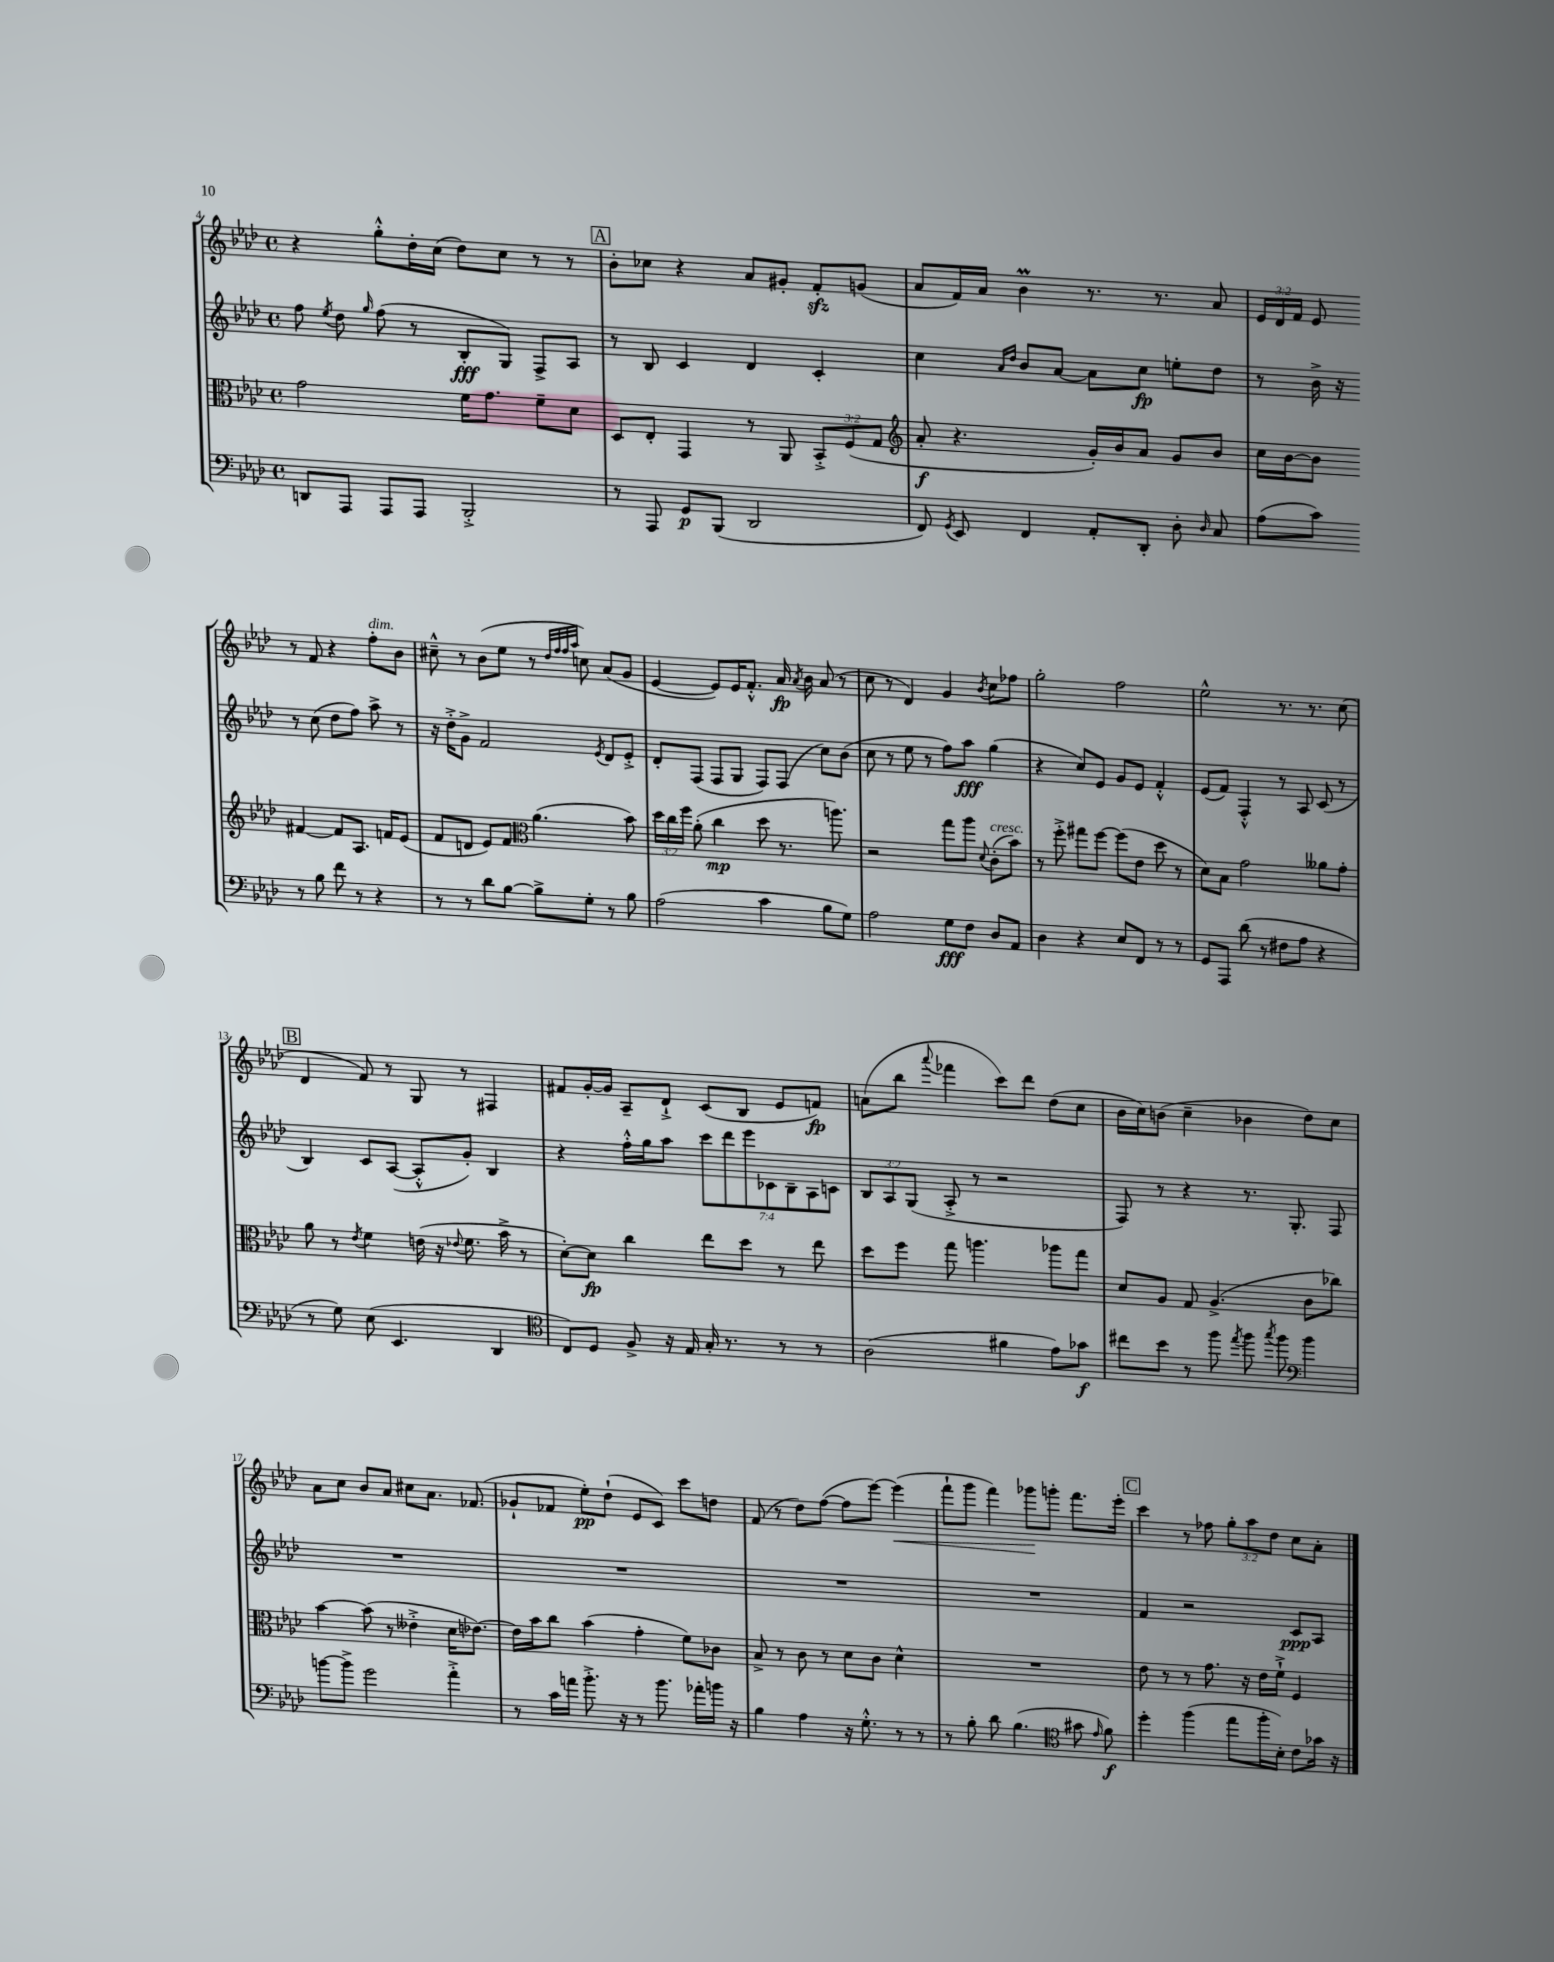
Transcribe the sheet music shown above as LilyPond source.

<<
\new StaffGroup <<
\new Staff = "s0" {
    \clef treble \key aes \major \defaultTimeSignature \time 4/4 \override Staff.TupletNumber.text = #tuplet-number::calc-fraction-text
    \autoBeamOff r4 g''8[-.-^ des''16-. c''16]( des''8[) c''8] r8 r8 |
    \mark \markup { \box "A" } bes'8[-. ces''8] r4 aes'8[ gis'8]-. f'8[-.\sfz g'8]( |
    aes'8[ f'16) aes'16] bes'4\prall r8. r8. aes'8 |
    \tuplet 3/2 { ees'16[ des'16 f'16] } ees'8 r8 f'8 r4 f''8[-.^\markup { \italic "dim." } bes'8] |
    cis''8---^ r8 bes'8[( ees''8] r8 \grace { des''32[ f''32 f''32 aes''32] } c''8) aes'8[( g'8] |
    ees'4~ ees'8[) ees'16 f'8.]-.-^ aes'16\fp \acciaccatura { aes'8 } bes'16 aes'8( r8 |
    c''8 r8 des'4) g'4 \acciaccatura { bes'8 } c''8[ fes''8] |
    g''2-. f''2 |
    ees''2-^ r8. r8. c''8( |
    \mark \markup { \box "B" } des'4 f'8) r8 g8 r8 fis4 |
    fis'8[ g'16~-. g'16] aes8[-- des'8]-!-> c'8[( bes8] ees'8[ f'8]\fp) |
    a'8[( bes''8] \appoggiatura { aes'''8 } fes'''4 c'''8[) des'''8] des''8[( c''8] |
    bes'16[ c''16) b'8]( c''4-- bes'4 des''8[) c''8] |
    aes'8[ c''8] bes'8[ aes'8] cis''8[ aes'8.] fes'8.( |
    ges'8[-! fes'8] ees''8[-.\pp) des''8]-!( ees'8[ c'8]) c'''8[ d''8] |
    f'8( r8 des''8[) f''8]~( f''8[ ees'''8]~) ees'''4\<( |
    f'''8[-! g'''8] f'''4) ges'''8[\! g'''8]-. f'''8.[ ees'''16]-. |
    \mark \markup { \box "C" } c'''4 r8 fes''8 \tuplet 3/2 { g''8[-. aes''8 des''8] } c''8[ aes'8]-. \bar "|." |
}
\new Staff = "s1" {
    \clef treble \key aes \major \defaultTimeSignature \time 4/4 \override Staff.TupletNumber.text = #tuplet-number::calc-fraction-text
    \autoBeamOff f''8 \acciaccatura { ees''8 } des''8 \grace { g''16 } f''8( r8 bes8[-.\fff g8]) f8[-> aes8] |
    \mark \markup { \box "A" } r8 bes8 c'4 des'4 c'4-. |
    c''4 \grace { aes'16[ des''16] } bes'8[ aes'8]~ aes'8[ c''8]\fp e''8[-. des''8] |
    r8 bes'16-> r16 r8 c''8( des''8[ f''8]) aes''8-> r8 |
    r16 des''16[-.-> g'8]-> f'2 \acciaccatura { ees'8 } des'8[ ees'8]-.-> |
    des'8[-. f8]( f8[ g8] f8[) f8]( c''8[) bes'8]( |
    c''8 r8 ees''8 r8 f''8[) aes''8]\fff g''4( |
    r4 c''8[) ees'8] g'8[ ees'8] f'4-.-^ |
    ees'8[( f'8]) f4-.-^ r8 aes8 c'8( r8 |
    \mark \markup { \box "B" } bes4) c'8[ aes8]~( aes8[-.-^ g'8]-.) bes4 |
    r4 f''16[-.-^ g''16 aes''8] \tuplet 7/4 { c'''8[ des'''8 ees'''8 ces'8 bes8-- aes8 c'8] } |
    \tuplet 3/2 { bes8[ aes8 g8]( } aes8-.-> r8 r2 |
    f8) r8 r4 r8. g8.-. f8 |
    R1 |
    R1 |
    R1 |
    R1 |
    \mark \markup { \box "C" } f'4 r2 c'8[\ppp aes8] \bar "|." |
}
\new Staff = "s2" {
    \clef alto \key aes \major \defaultTimeSignature \time 4/4 \override Staff.TupletNumber.text = #tuplet-number::calc-fraction-text
    \autoBeamOff g'2 f'16[ g'8.] f'8[-- des'8] |
    \mark \markup { \box "A" } des8[ ees8]-. g,4 r8 aes,8 \tuplet 3/2 { bes,8[-.-> f8( g8] } |
    \clef treble aes'8-.\f r4. g'16[-.) bes'16 aes'8] g'8[ bes'8] |
    c''16[ bes'16~ bes'8] fis'4~ fis'8[ aes8.] f'16[ ees'8]( |
    f'8[ d'8] ees'8[) f'8] \clef alto aes'4.( bes'8) |
    \tuplet 3/2 { des''16[ c''16 f''16] } aes'8-.( c''4\mp des''8 r8. a''8.) |
    r2 g''8[ aes''8] \appoggiatura { des'8 } c'8[-.^\markup { \italic "cresc." }( bes'8]) |
    r8 f''8-.-> gis''8[ f''8]~ f''8[( ees'8] des''8 r8 |
    des'8[) bes8] g'2 aeses'8[ g'8]-. |
    \mark \markup { \box "B" } aes'8 r8 \acciaccatura { ees'8 } f'4 e'16( r16 \appoggiatura { ees'8 } f'8. bes'16-> r8 |
    des'8[~-.) des'8]\fp c''4 ees''8[ des''8] r8 ees''8 |
    des''8[ f''8] g''8 a''4. aes''8[ g''8] |
    des'8[ aes8] g8 aes4.->( c'8[ ces''8]) |
    bes'4~ bes'8( r8 eeses'4-.-> des'16[ ees'8.]~) |
    ees'16[ bes'16 c''8] bes'4( g'4-. f'8[) ces'8] |
    bes8-> r8 c'8 r8 des'8[ c'8] des'4-^ |
    R1 |
    \mark \markup { \box "C" } ees'8 r8 r8 g'8. r16 ees'16[ f'16]-!-> f4 \bar "|." |
}
\new Staff = "s3" {
    \clef bass \key aes \major \defaultTimeSignature \time 4/4
    \autoBeamOff d,8[ aes,,8] aes,,8[ aes,,8] bes,,2-.-> |
    \mark \markup { \box "A" } r8 aes,,8 g,8[\p bes,,8]( des,2 |
    f,8) \acciaccatura { g,8 } ees,8 f,4 aes,8[-. des,8]-. des8-. \grace { des16 } c8 |
    aes8[( c'8]) r8 bes8 f'8 r8 r4 |
    r8 r8 des'8[ bes8]~ bes8[-> g8]-. r8 bes8 |
    aes2( c'4 bes8[ g8]) |
    aes2 g8[\fff f8] des8[ aes,8] |
    des4 r4 ees8[ f,8] r8 r8 |
    g,8[ aes,,8] des'8( r8 fis8[ aes8] r4 |
    \mark \markup { \box "B" } r8 g8) ees8( ees,4. des,4 |
    \clef tenor c8[) des8] f8-> r16 ees16 g16-. r8. r8 r8 |
    aes2( fis'4 ees'8[) ges'8]\f |
    cis''8[ bes'8] r8 f''8 \acciaccatura { ees''8 } f''8 \acciaccatura { g''8 } f''8 \clef bass bes'4 |
    b'8[~ b'8]-> g'2 aes'4-.-> |
    r8 c'16[ a'16] bes'8.-.-> r16 r8 bes'8. aes'16[-. b'16] r16 |
    bes4 aes4 r16 g8.-.-^ r8 r8 |
    r8 bes8-. des'8 bes4.( \clef tenor gis'8 \grace { ees'16 } f'8\f) |
    \mark \markup { \box "C" } des''4-. f''4( ees''8[ f''16-. bes16]-.) c'8[ ges'16] r16 \bar "|." |
}
>>
>>
\layout { \context { \Score currentBarNumber = #4 } }
